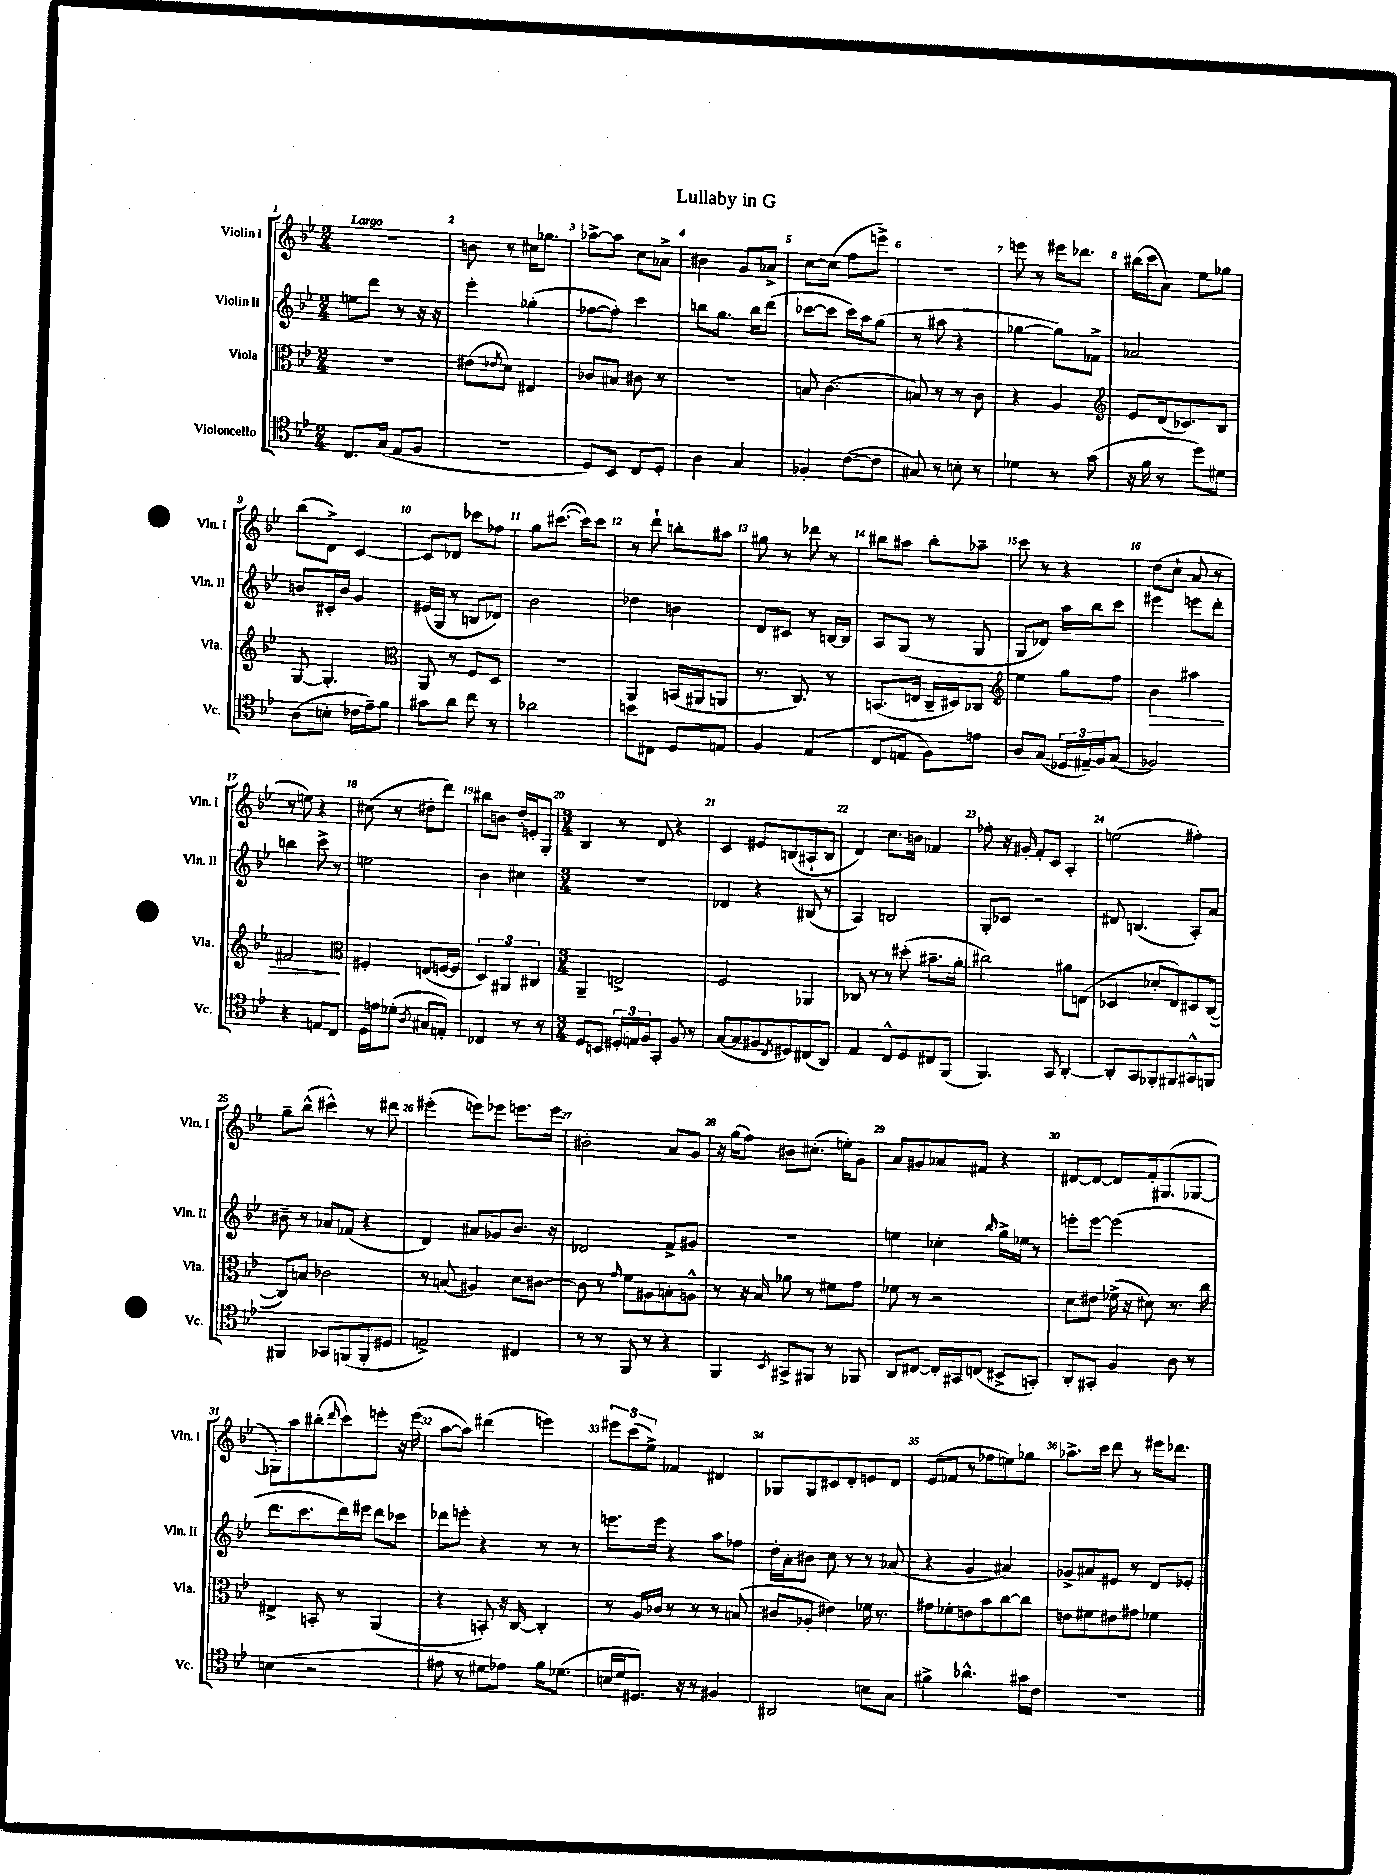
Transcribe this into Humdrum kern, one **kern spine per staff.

**kern	**kern	**dynam	**kern	**kern
*part4	*part3	*part3	*part2	*part1
*staff4	*staff3	*staff3	*staff2	*staff1
*I"Violoncello	*I"Viola	*	*I"Violin II	*I"Violin I
*I'Vc.	*I'Vla.	*	*I'Vln. II	*I'Vln. I
*clefC4	*clefC3	*	*clefG2	*clefG2
*k[b-e-]	*k[b-e-]	*	*k[b-e-]	*k[b-e-]
*M2/4	*M2/4	*	*M2/4	*M2/4
=1	=1	=1	=1	=1
!	!	!	!	!LO:TX:a:B:t=Largo
8.C/L	2r	.	8een\L	2r
.	.	.	8ddd\J	.
(16G/Jk	.	.	.	.
8E-/L	.	.	8r	.
8F/J	.	.	16r	.
.	.	.	16r	.
=2	=2	=2	=2	=2
2r	(8e#X\L	.	4eee-'\	8bn\
.	8qe-X/	.	.	.
.	8d\J)	.	.	8r
.	4E#X/	.	(4gg-X'\	16cc#X\KL
.	.	.	.	8.gg-X\J
=3	=3	=3	=3	=3
8D/L)	8c-X/L	.	[8ff-X\L	[8aa-X^\L
8BB-/J	8B#X/J	.	8ff-'\J])	8aa-\J]
8C/L	8c#X\	.	4ccc\	8cc\L
8D'/J	8r	.	.	8a-X^\J
=4	=4	=4	=4	=4
4A\	2r	.	8bbn\L	4b#X\
.	.	.	8.gg\J	.
4G/	.	.	.	8g/L
.	.	.	16bb\KL	.
.	.	.	(8ddd\J	8a-X^/J
=5	=5	=5	=5	=5
4F-X'/	8Bn/	.	[8ccc-X\L	[8cc\L
.	(4.c\	.	8ccc-\J]	(8cc\J]
([8c\L	.	.	16ccc-\LL)	8ff\L
.	.	.	16aa\J	.
8c\J]	.	.	(8gg\J	8eeen^\J)
=6	=6	=6	=6	=6
8G#X/)	8Bn/)	.	8r	2r
8r	8r	.	8aa#X\	.
8Bn'\	8r	.	4r	.
8r	8c\	.	.	.
=7	=7	=7	=7	=7
4d-X\	4r	.	[4gg-X\	8eeen\
.	.	.	.	8r
8r	4A/	.	8gg-\L])	16eee#X\KL
.	.	.	.	8.ddd-X\J
(8g\	.	.	8f-X^\J	.
=8	=8	=8	=8	=8
*	*clefG2	*	*	*
16r	8e-/L	.	2a-X/	(16bb#X\LL
16f\	.	.	.	16ccc\J
8r	(16d/k	.	.	8a\J)
.	8.c-X/)	.	.	.
8dd\L)	.	.	.	8ee-\L
8d#X\J	8B-/J	.	.	8gg-X\J
!!LO:LB:g=z
=9	=9	=9	=9	=9
(8A\L	[8G/	.	8bn/L	(8bb-\L
8Bn'\J	4.G'/]	.	16c#X'/L	8d^\J)
.	.	.	16b/JJ	.
16c-X\LL	.	.	4g/	[4c/
16e-~\J)	.	.	.	.
8f\J	.	.	.	.
=10	=10	=10	=10	=10
*	*clefC3	*	*	*
8g#X\L	8AA/	.	(16e#X/LL	8c/L]
.	.	.	16G/JJ	.
8a\J	8r	.	8r	8d-X/J
8cc\	8F/L	.	8Bn/L	8ccc-X\L
8r	8D/J	.	8d-X/J)	8ff-X\J
=11	=11	=11	=11	=11
2a-X\	2r	.	2b-\	8gg\L
.	.	.	.	([8.ccc#X\J
.	.	.	.	16ccc#\KL])
.	.	.	.	8ccc#\J
=12	=12	=12	=12	=12
8bn\L	4AA/	.	4dd-X\	8r
8C#X\J	.	.	.	8ddd`\
8D/L	(16BBn/LL	.	4bn\	8bbn'\L
.	16AA#X/J	.	.	.
8En/J	8AAn/J	.	.	8aa#X\J
=13	=13	=13	=13	=13
4F/	8.r	.	8d/L	8gg#X\
.	.	.	8c#X/J	8r
.	8.C/)	.	.	.
(4E-/	.	.	8r	8ddd-X\
.	8r	.	[16Bn/LL	8r
.	.	.	16B/JJ]	.
=14	=14	=14	=14	=14
8C/L	(8.BBn/L	.	8A/L	8bb#X\L
8En/J	.	.	(8G/J	8aa#X\J
.	16En/Jk	.	.	.
8F\L)	16C~/LL	.	8r	8bb#'\L
.	16D#X/J)	.	.	.
8en\J	8C-X/J	.	8G/	8aa-X~\J
=15	=15	=15	=15	=15
*	*clefG2	*	*	*
8A/L	4ee-\	.	8G/L	8ccc\
(8G/J	.	.	8d-X/J)	8r
24D-X/LL	8gg\L	.	16aa\LL	4r
24E#X~/)	.	.	.	.
.	.	.	16bb-\J	.
24F/J	.	.	.	.
(8G/J	8ff\J	.	8ccc\J	.
=16	=16	=16	=16	=16
!	!	!LO:HP:b	!	!
2F-X/)	4b-\	>	4eee#X\	(8dd\L
.	.	.	.	8cc`\J
.	4aa#X\	.	8eeen\L	8a/
.	.	.	8ddd'\J	8r
!!LO:LB:g=z
=17	=17	=17	=17	=17
4r	2f#X/	.	4bbn\	8r
.	.	.	.	8een\)
8En/L	.	.	8ccc^\	4r
8C/J	.	.	8r	.
.	.	]	.	.
=18	=18	=18	=18	=18
*	*clefC3	*	*	*
16D\LL	4F#X'/	.	2een\	(8cc#X\
16en\J	.	.	.	.
(8d-X'\J	.	.	.	8r
8qA/	.	.	.	.
8G#X/L	(8En/L	.	.	8dd#X'\L
8En'/J)	[16Fn/L	.	.	8ddd\J)
.	16F/JJ]	.	.	.
=19	=19	=19	=19	=19
4C-X/	6D/)	.	4b-\	8bb#X\L
.	.	.	.	8bn\J
.	6AA#X/	.	.	.
8r	.	.	4cc#X\	16dd'/LL
.	.	.	.	16en'/J
.	6C#X/	.	.	.
8r	.	.	.	8G'/J
=20	=20	=20	=20	=20
*M3/4	*M3/4	*	*M3/4	*M3/4
8D/L	4AA~/	.	2.r	4B-/
8BBn/J	.	.	.	.
24D#X'/LL	2En^/	.	.	8r
24En/	.	.	.	.
24F/J	.	.	.	.
8GG'/J	.	.	.	8d/
8F/	.	.	.	4r
8r	.	.	.	.
=21	=21	=21	=21	=21
([8G/L	2F/	.	4d-X/	4c/
8G/]	.	.	.	.
8F#X/	.	.	4r	8e#X/L
8qC/	.	.	.	.
8D#X/)	.	.	.	(8Bn/
(8C#X/	4AA-X/	.	(8B#X/	8A#X`/
8AA/J)	.	.	8r	8B/J
=22	=22	=22	=22	=22
4E-/	8C-X/	.	4A/)	4d/)
.	8r	.	.	.
8C^^/L	8r	.	2Bn/	8.cc\L
8D/	(8dd#X'\	.	.	.
.	.	.	.	16bn\Jk
8C#X/	8.b#X~\L	.	.	4f-X/
(8FF/J	.	.	.	.
.	16a'\Jk	.	.	.
=23	=23	=23	=23	=23
4.FF/)	2cc#X\)	.	8G'/L	8ff-X'\
.	.	.	8c-X/J	16r
.	.	.	.	16g#X'/
.	.	.	2r	8f'/L
8GG/	.	.	.	8c/J
[4AA'/	8a#X\L	.	.	4A'/
.	(8En\J	.	.	.
=24	=24	=24	=24	=24
8AA'/L]	4D-X/	.	8d#X/	(2een\
8GG/	.	.	(4.Bn/	.
8FF-X'/	8d-X'/L	.	.	.
8FF#X/	8E-/)	.	.	.
8GG#X^^/	8D#X/	.	8A'/L)	4ff#X'\)
8FFn/J	([8C/J	.	8a/J	.
!!LO:LB:g=z
=25	=25	=25	=25	=25
4FF#X/	8C/L])	.	8b#X~\	8gg~\L
.	8Bn/J	.	8r	(8bb-^^\J
8GG-X/L	2c-X\	.	8a-X/L	4ccc#X^^\)
(8FFn/	.	.	(8f-X/J	.
8FF'/	.	.	4r	8r
8D#X/J	.	.	.	8ddd#X\
=26	=26	=26	=26	=26
2En^/)	8r	.	4d/)	(4eee#X'\
.	(8Bn/	.	.	.
.	4A#X/)	.	8a#X/L	8eeen\L)
.	.	.	8g-X/	8eee-X\J
4C#X/	8d\L	.	8.b-/J	8.eeen\L
.	[8c#X\J	.	.	.
.	.	.	16r	16eee\Jk
=27	=27	=27	=27	=27
8r	8c#\]	.	2d-X/	2b#X'\
8r	8r	.	.	.
.	16qqg/	.	.	.
8FF/	8f\L	.	.	.
8r	8A#X\	.	.	.
4r	8Bn'\	.	8f^/L	8a/L
.	8An^^\J	.	8g#X/J	8g/J
=28	=28	=28	=28	=28
4FF/	8r	.	2.r	16r
.	.	.	.	(16gg\KL
.	16r	.	.	8ff\J)
.	16B-/	.	.	.
8qBB-/	.	.	.	.
8GG#X^/L	8a-X\	.	.	8b#X\L
8FF#X/J	8r	.	.	(8.cc#X'\J
8r	8f#X\L	.	.	.
.	.	.	.	16een'\KL)
8FF-X/	8g\J	.	.	8g\J
=29	=29	=29	=29	=29
8AA/L	8f-X\	.	4een\	8a/L
[8C#X/J	8r	.	.	8g#X/
16C#'/LL]	2r	.	4cc-X'\	8a-X/
16GG#X/J	.	.	.	.
(8Cn/J	.	.	.	8f#X/J
.	.	.	16qqbb-/	.
8BB#X^/L	.	.	16gg^\LL	4r
.	.	.	16ee-X\JJ	.
8GGn'/J)	.	.	8r	.
=30	=30	=30	=30	=30
8AA'/L	8d\L	.	8eeen'\L	[8d#X/L
8GG#X'/J	8e#X\J	.	[8eee\J	8d#/J_
4F/	(16f-X^\	.	(2eee\]	8d#/L]
.	16r	.	.	.
.	8d#X\)	.	.	16f'/k
.	.	.	.	(8.G#X/
8A\	8.r	.	.	.
8r	.	.	.	[8G-X/J
.	16cc\	.	.	.
!!LO:LB:g=z
=31	=31	=31	=31	=31
(4Bn\	4E#X^/	.	8.ddd\L	8G-X'\L])
.	.	.	.	8aa\
.	.	.	8.ccc\	.
2r	8BBn'/	.	.	(8bb#X'\
.	.	.	.	16qqddd/
.	8r	.	16ddd\L)	8ccc\)
.	.	.	16eee#X\JJ	.
.	(4AA/	.	8ddd\L	8eeen'\J
.	.	.	8ccc-X\J	16r
.	.	.	.	(16eee\
=32	=32	=32	=32	=32
8e#X\	4r	.	8ddd-X\L	[8aa\L
8r	.	.	8eeen'\J	8aa\J])
8d#X\L	8BBn'/)	.	4r	(4ddd#X\
8e-X\J)	16r	.	.	.
.	[16C/	.	.	.
16f\KL	4C'/]	.	8r	4eeen\)
(8.d-X\J	.	.	.	.
.	.	.	8r	.
=33	=33	=33	=33	=33
16Bn/LL	8r	.	8.eeen\L	12eee#X\L
16d/J	.	.	.	.
.	.	.	.	(12ccc\
8.D#X/J)	16A/LL	.	.	.
.	.	.	.	12ee-^\J)
.	16c-X/JJ	.	16eee\Jk	.
.	8r	.	4r	4f-X/
16r	.	.	.	.
8r	8r	.	.	.
4F#X/	8r	.	8aa\L	4d#X/
.	(8Bn/	.	8ff-X\J	.
=34	=34	=34	=34	=34
2AA#X/	8c#X/L	.	16dd'\LL	8G-X/L
.	.	.	16a'\J	.
.	8A-X'/J	.	8b#X\J	8G-/
.	4e#X\)	.	8cc\	8c#X/
.	.	.	8r	8d'/
8Bn\L	16f-X\	.	8r	8en/
.	8.r	.	.	.
8G\J	.	.	(8a-X/	8d/J
=35	=35	=35	=35	=35
4f#X^\	8g#X\L	.	4r	(8e-/L
.	8f-X'\	.	.	8f-X/J
4.a-X^^\	8en\	.	4g/	8r
.	8b-\	.	.	8ff-X\L
.	[8cc\	.	4a#X/)	8een\)
16g#X\LL	8cc\J]	.	.	8gg-X\J
16c\JJ	.	.	.	.
=36	=36	=36	=36	=36
2.r	8en\L	.	8g-X^/L	8.aa-X^\L
.	8f#X\	.	8a#X/	.
.	.	.	.	16ccc\Jk
.	8e#X\	.	8e#X/J	8ddd\
.	8g#X\J	.	8r	8r
.	4f-X\	.	8d/L	16eee#X\KL
.	.	.	.	8.ddd-X\J
.	.	.	8e-X'/J	.
==	==	==	==	==
*-	*-	*-	*-	*-
